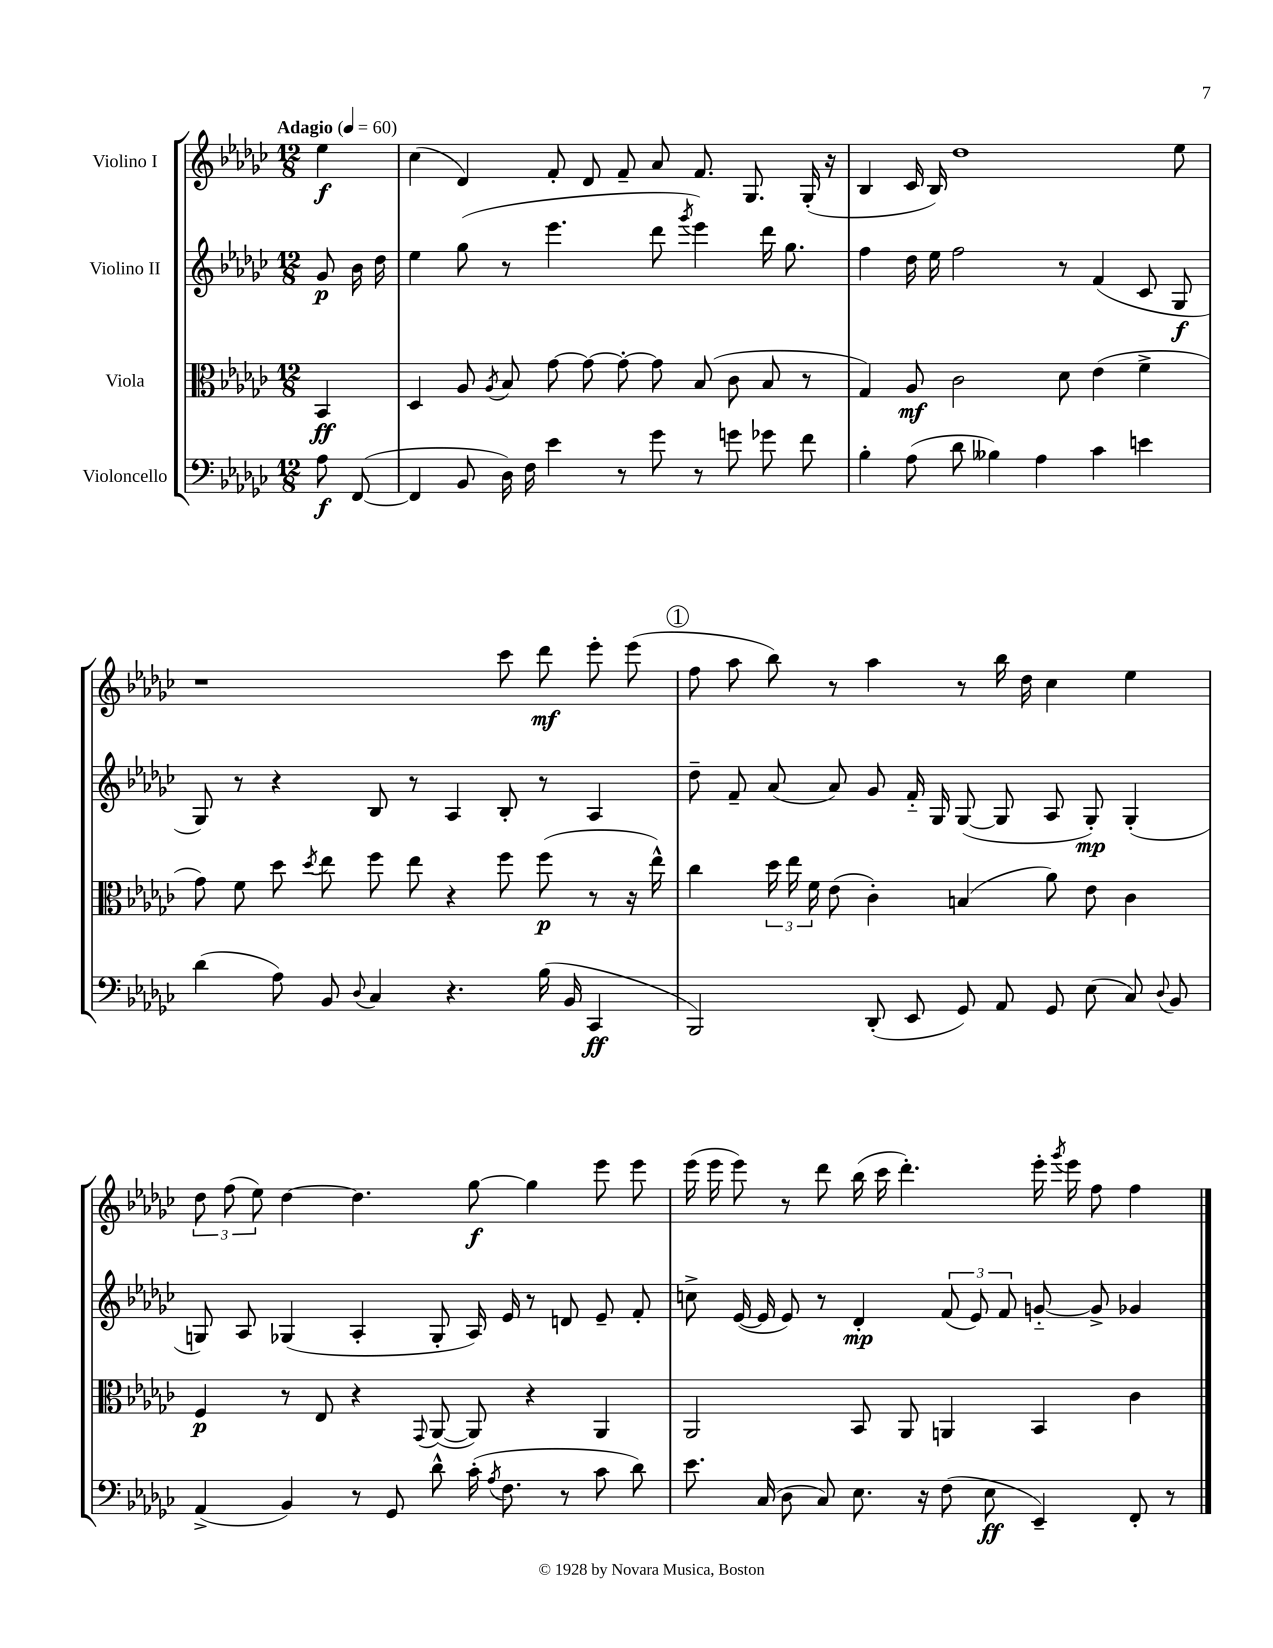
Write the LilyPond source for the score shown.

<<
\new StaffGroup <<
\new Staff = "s0" \with { instrumentName = "Violino I" } {
    \clef treble \key ges \major \numericTimeSignature \time 12/8 \partial 4 \tempo "Adagio" 4 = 60
    \autoBeamOff ees''4\f |
    ces''4( des'4) f'8-. des'8 f'8-- aes'8 f'8. ges8. ges16-.( r16 |
    bes4 ces'16 bes16) des''1 ees''8 |
    r1 ces'''8 des'''8\mf ees'''8-. ees'''8( |
    \mark \markup { \circle "1" } f''8 aes''8 bes''8) r8 aes''4 r8 bes''16 des''16 ces''4 ees''4 |
    \tuplet 3/2 { des''8 f''8( ees''8) } des''4~ des''4. ges''8~\f ges''4 ees'''8 ees'''8 |
    ees'''16( ees'''16 ees'''8) r8 des'''8 bes''16( ces'''16 des'''4.-.) ees'''16-. \acciaccatura { ges'''8 } ees'''16 f''8 f''4 \bar "|." |
}
\new Staff = "s1" \with { instrumentName = "Violino II" } {
    \clef treble \key ges \major \numericTimeSignature \time 12/8 \partial 4
    \autoBeamOff ges'8\p bes'16 des''16 |
    ees''4 ges''8( r8 ees'''4. des'''8 \acciaccatura { ges'''8 } ees'''4) des'''16 ges''8. |
    f''4 des''16 ees''16 f''2 r8 f'4( ces'8 ges8\f |
    ges8) r8 r4 bes8 r8 aes4 bes8-. r8 aes4 |
    \mark \markup { \circle "1" } des''8-- f'8-- aes'8( aes'8) ges'8 f'16-_ ges16 ges8~( ges8 aes8 ges8-.\mp) ges4-.( |
    g8) aes8 ges4( aes4-. ges8-. aes16) ees'16 r8 d'8 ees'8-- f'8-. |
    c''8-> ees'16~( ees'16 ees'8) r8 des'4-.\mp \tuplet 3/2 { f'8( ees'8) f'8 } g'8~-_ g'8-> ges'4 \bar "|." |
}
\new Staff = "s2" \with { instrumentName = "Viola" } {
    \clef alto \key ges \major \numericTimeSignature \time 12/8 \partial 4
    \autoBeamOff bes,4\ff |
    des4 aes8 \acciaccatura { aes8 } bes8 ges'8~ ges'8~ ges'8~-. ges'8 bes8( ces'8 bes8 r8 |
    ges4) aes8\mf ces'2 des'8 ees'4( f'4-> |
    ges'8) f'8 des''8 \acciaccatura { des''8 } ees''8 f''8 ees''8 r4 f''8 f''8\p( r8 r16 ees''16-^) |
    \mark \markup { \circle "1" } ces''4 \tuplet 3/2 { des''16 ees''16 f'16 } ees'8( ces'4-.) b4( aes'8) ees'8 ces'4 |
    f4\p r8 ees8 r4 \appoggiatura { ges,8 } aes,8~( aes,8) r4 aes,4 |
    aes,2 bes,8 aes,8 a,4 bes,4 ces'4 \bar "|." |
}
\new Staff = "s3" \with { instrumentName = "Violoncello" } {
    \clef bass \key ges \major \numericTimeSignature \time 12/8 \partial 4
    \autoBeamOff aes8\f f,8~( |
    f,4 bes,8 des16) f16 ees'4 r8 ges'8 r8 g'8 ges'8 f'8 |
    bes4-. aes8( des'8 beses4) aes4 ces'4 e'4 |
    des'4( aes8) bes,8 \appoggiatura { des8 } ces4 r4. bes16( bes,16 ces,4\ff |
    \mark \markup { \circle "1" } bes,,2) des,8-.( ees,8 ges,8) aes,8 ges,8 ees8( ces8) \appoggiatura { des8 } bes,8 |
    aes,4->( bes,4) r8 ges,8 des'8-^ ces'16-.( \acciaccatura { aes8 } f8. r8 ces'8 des'8) |
    ees'8. ces16( des8 ces8) ees8. r16 f8( ees8\ff ees,4--) f,8-. r8 \bar "|." |
}
>>
>>
\layout { \context { \Score \remove "Bar_number_engraver" } }
